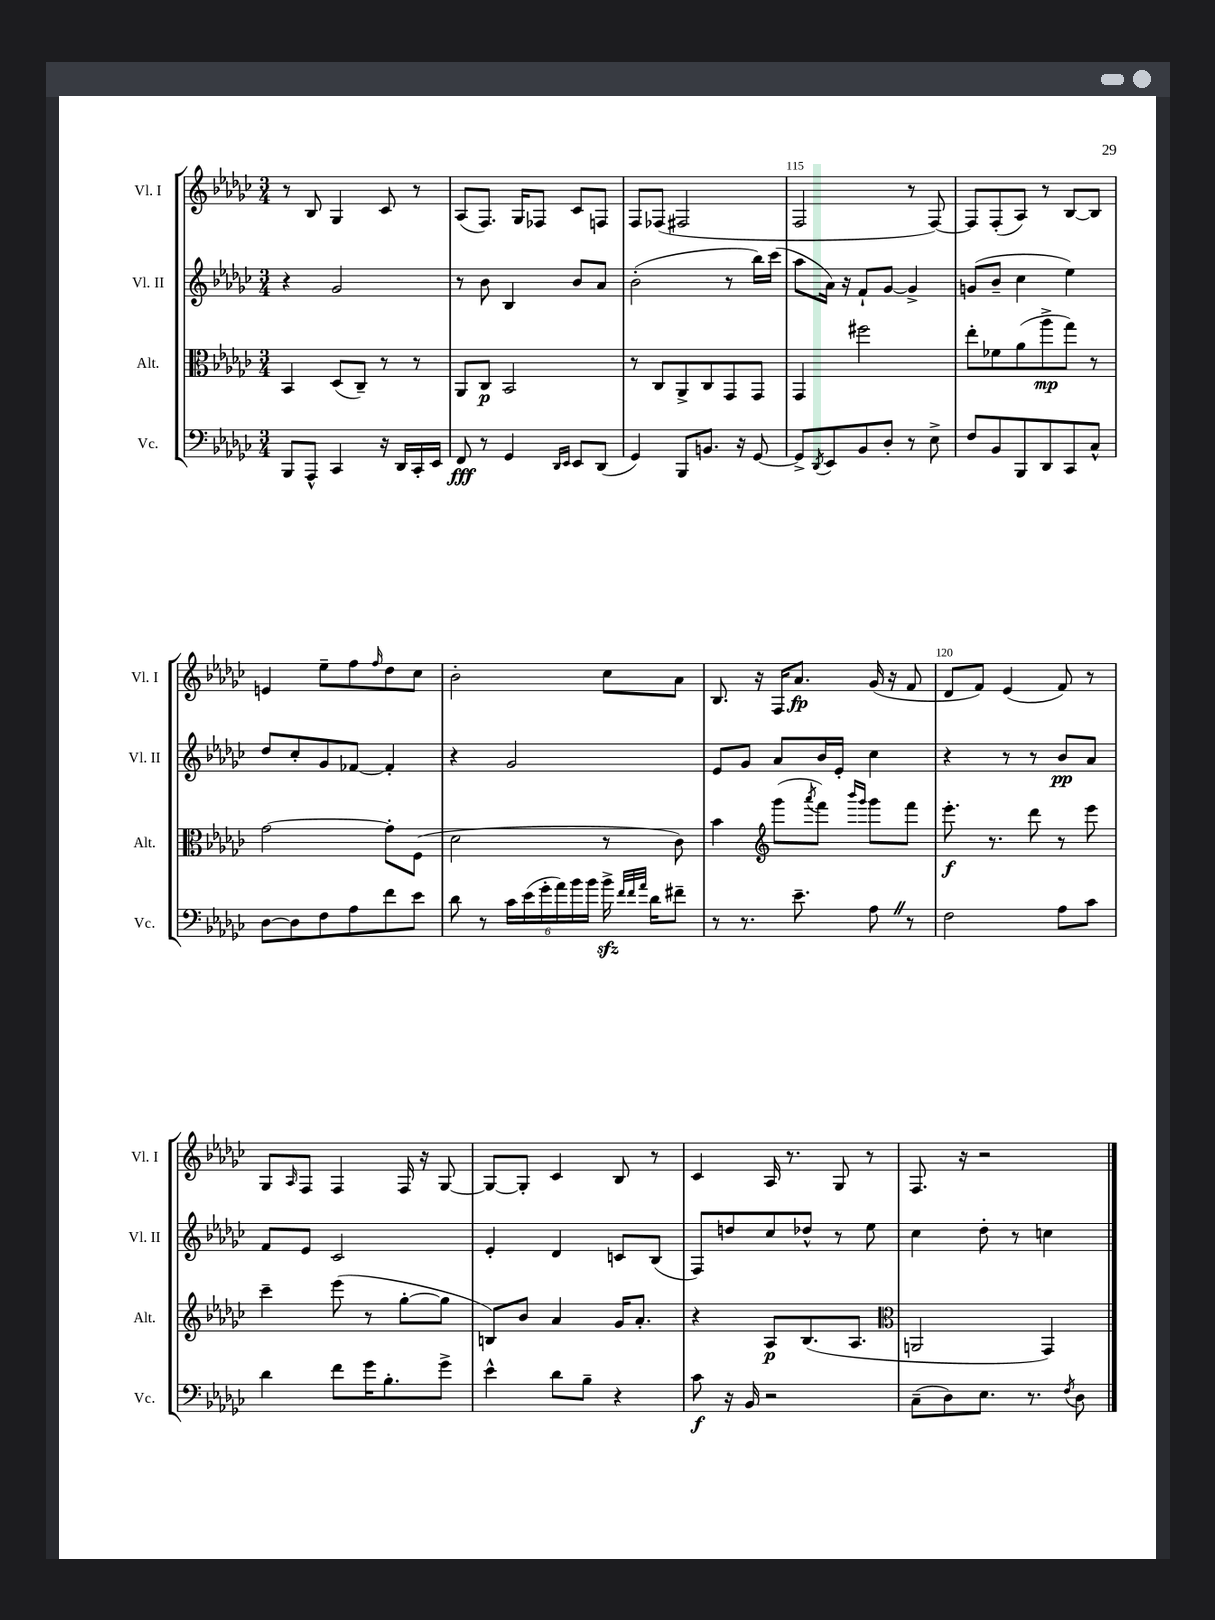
<<
\new StaffGroup <<
\new Staff = "s0" \with { instrumentName = "Vl. I" shortInstrumentName = "Vl. I" } {
    \clef treble \key ges \major \numericTimeSignature \time 3/4
    r8 bes8 ges4 ces'8 r8 |
    aes8( f8.) ges16 fes8 ces'8 f8 |
    f8 fes8( fis2 |
    f2 r8 f8~) |
    f8 f8-.( aes8) r8 bes8~ bes8 |
    e'4 ees''8-- f''8 \grace { f''16 } des''8 ces''8 |
    bes'2-. ces''8 aes'8 |
    bes8. r16 f16 aes'8.\fp ges'16( r16 f'8 |
    des'8 f'8) ees'4( f'8) r8 |
    ges8 \grace { aes16 } f8 f4 f16 r16 ges8~ |
    ges8~ ges8-. ces'4 bes8 r8 |
    ces'4 aes16 r8. ges8 r8 |
    f8. r16 r2 \bar "|." |
}
\new Staff = "s1" \with { instrumentName = "Vl. II" shortInstrumentName = "Vl. II" } {
    \clef treble \key ges \major \numericTimeSignature \time 3/4
    r4 ges'2 |
    r8 bes'8 bes4 bes'8 aes'8 |
    bes'2-.( r8 bes''16) ces'''16( |
    aes''8 aes'16) r16 f'8-! ges'8~ ges'4-> |
    g'8( bes'8-- ces''4 ees''4) |
    des''8 ces''8-. ges'8 fes'8~ fes'4-. |
    r4 ges'2 |
    ees'8 ges'8 aes'8 bes'16 ees'16-. ces''4 |
    r4 r8 r8 bes'8\pp aes'8 |
    f'8 ees'8 ces'2 |
    ees'4-. des'4 c'8 bes8( |
    f8) d''8 ces''8 des''8-^ r8 ees''8 |
    ces''4 des''8-. r8 c''4 \bar "|." |
}
\new Staff = "s2" \with { instrumentName = "Alt." shortInstrumentName = "Alt." } {
    \clef alto \key ges \major \numericTimeSignature \time 3/4
    bes,4 des8( ces8--) r8 r8 |
    aes,8 ces8\p bes,2 |
    r8 ces8 aes,8-> ces8 ges,8 ges,8 |
    ges,4 fis''2 |
    ees''8-. fes'8 aes'8( aes''8->\mp ges''8) r8 |
    ges'2~ ges'8-. f8( |
    des'2 r8 ces'8) |
    bes'4 \clef treble ges'''8( \acciaccatura { aes'''8 } f'''8) \grace { bes'''16 ges'''16 } ges'''8 f'''8 |
    ees'''8.-.\f r8. des'''8 r8 ees'''8 |
    ces'''4-- ees'''8( r8 ges''8~-. ges''8 |
    b8) bes'8 aes'4 ges'16 aes'8.-. |
    r4 aes8\p bes8.( aes8. |
    \clef alto a,2 ges,4) \bar "|." |
}
\new Staff = "s3" \with { instrumentName = "Vc." shortInstrumentName = "Vc." } {
    \clef bass \key ges \major \numericTimeSignature \time 3/4
    bes,,8 aes,,8-^ ces,4 r16 des,16 ces,16-. ees,16 |
    f,8\fff r8 ges,4 \grace { des,16 ees,16 } ees,8 des,8( |
    ges,4) bes,,8 b,8. r16 ges,8~ |
    ges,8-> \acciaccatura { des,8 } ees,8 bes,8 des8-. r8 ees8-> |
    f8 bes,8 bes,,8 des,8 ces,8 ces8-^ |
    des8~ des8 f8 aes8 f'8 ees'8 |
    des'8 r8 \tuplet 6/4 { ces'16 ees'16( ges'16-. aes'16) bes'16 bes'16 } bes'16->\sfz \grace { f'32 f'32 aes'32 } des'16 fis'8-- |
    r8 r8. ees'8.-- aes8 \once \override BreathingSign.text = \markup { \musicglyph "scripts.caesura.straight" } \breathe r8 |
    f2 aes8 ces'8 |
    des'4 f'8 ges'16 bes8.-. ges'8-> |
    ees'4-^ des'8 bes8-- r4 |
    ces'8\f r16 bes,16 r2 |
    ces8--( des8) ees8. r8. \acciaccatura { f8 } des8 \bar "|." |
}
>>
>>
\layout { \context { \Score currentBarNumber = #112 \override BarNumber.break-visibility = ##(#f #t #t) barNumberVisibility = #(every-nth-bar-number-visible 5) } }
